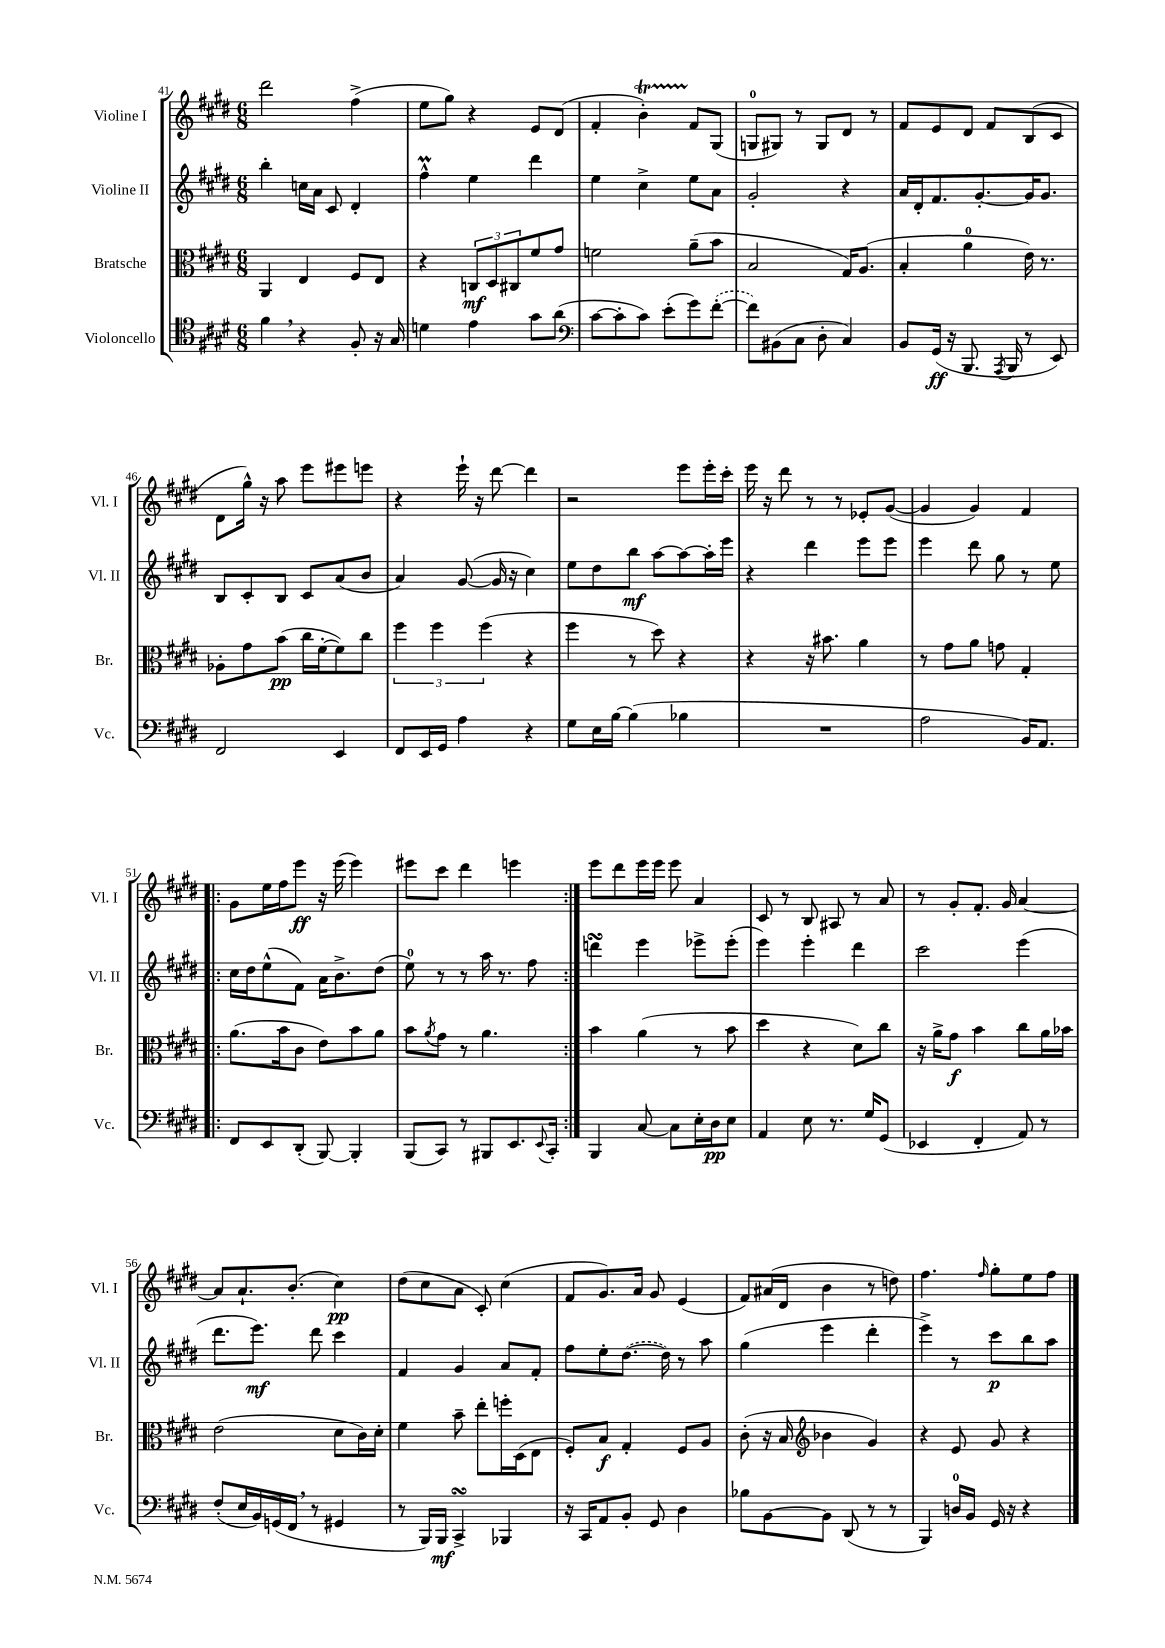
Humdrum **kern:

**kern	**kern	**kern	**kern
*staff4	*staff3	*staff2	*staff1
*clefC4	*clefC3	*clefG2	*clefG2
*k[f#c#g#d#]	*k[f#c#g#d#]	*k[f#c#g#d#]	*k[f#c#g#d#]
*M6/8	*M6/8	*M6/8	*M6/8
4f#\	4AA/	4bb'\	2ddd#\
4r	4E/	16cc\LL	.
.	.	16a\JJ	.
.	.	8c#/	.
8F#'/	8F#/L	4d#'/	(4ff#^\
16r	8E/J	.	.
16G#/	.	.	.
=	=	=	=
4d\	4r	4ff#^^\	8ee\L
.	.	.	8gg#\J)
4e\	12C/L	4ee\	4r
.	12D#/	.	.
.	12C#/	.	.
8g#\L	8f#/	4ddd#\	8e/L
(8a\J	8g#/J	.	(8d#/J
=	=	=	=
*clefF4	*	*	*
[8c#\L	2f\	4ee\	4f#'/
8c#'\]	.	.	.
8c#\J)	.	4cc#^\	4b'\)
(8e'\L	.	.	.
8g#\)	(8a~\L	8ee\L	8f#/L
([8f#'\J	8b\J	8a\J	(8G#/J
=	=	=	=
8f#\]L)	2B/	2g#'/	8G/L
(8BB#\	.	.	8G#/J)
8C#\J	.	.	8r
8D#'\	.	.	8G#/L
4C#/)	16G#/LK)	4r	8d#/J
.	(8.A/J	.	.
.	.	.	8r
=	=	=	=
8BB/L	4B'/	16a/LL	8f#/L
.	.	16d#'/J	.
(16GG#/Jk	.	8.f#/	8e/
16r	.	.	.
8.BBB/	4a\	.	8d#/J
.	.	[8.g#'/	.
.	.	.	8f#/L
8qAAA/	.	.	.
16BBB/	.	.	.
8r	16e\)	16g#/]K	(8B/
.	8.r	8.g#/J	.
8EE/)	.	.	8c#/J
=	=	=	=
2FF#/	8A-'\L	8B/L	8d#\L
.	8g#\	8c#'/	16gg#^^\Jk)
.	.	.	16r
.	(8b\J	8B/J	8aa\
.	16cc#\LL	8c#/L	8eee\L
.	[16f#'\J	.	.
4EE/	8f#\])	(8a/	8eee#\
.	8cc#\J	8b/J	8eee\J
=	=	=	=
8FF#/L	6ff#\	4a/)	4r
16EE/L	.	.	.
.	6ff#\	.	.
16GG#/JJ	.	.	.
4A\	.	([8g#/	16eee`\
.	.	.	16r
.	(6ff#\	.	.
.	.	16g#/]	[8ddd#\
.	.	16r	.
4r	4r	4cc#\)	4ddd#\]
=	=	=	=
8G#\L	4ff#\	8ee\L	2r
16E\L	.	8dd#\	.
[16B\JJ	.	.	.
(4B\]	8r	8bb\J	.
.	8dd#\)	[8aa\L	.
4B-\	4r	8aa\_	8eee\L
.	.	16aa'\]L	16eee'\L
.	.	16eee\JJ	16ccc#'\JJ
=	=	=	=
2.r	4r	4r	16eee\
.	.	.	16r
.	.	.	8ddd#\
.	16r	4ddd#\	8r
.	8.b#\	.	.
.	.	.	8r
.	4a\	8eee\L	8e-'/L
.	.	8eee\J	([8g#/J
=	=	=	=
2A\	8r	4eee\	4g#/]
.	8g#\L	.	.
.	8a\J	8ddd#\	4g#/)
.	8g\	8gg#\	.
16BB/LK)	4G#'/	8r	4f#/
8.AA/J	.	.	.
.	.	8ee\	.
=!|:	=!|:	=!|:	=!|:
8FF#/L	(8.a\L	16cc#\LL	8g#\L
.	.	16dd#\J	.
8EE/	.	(8ee^^\	16ee\L
.	16b\k	.	16ff#\J
(8DD#'/J	8c#\J	8f#\J)	8eee\J
[8BBB/)	8e\L)	16a\LK	16r
.	.	8.b^\	(16eee\
4BBB'/]	8b\	.	4eee\)
.	8a\J	(8dd#\J	.
=	=	=	=
(8BBB/L	8b\L	8ee\)	8eee#\L
.	8qa/	.	.
8CC#/J)	8g#\J	8r	8ccc#\J
8r	8r	8r	4ddd#\
8BBB#/L	4.a\	16aa\	.
.	.	8.r	.
8.EE/	.	.	4eee\
.	.	8ff#\	.
8qqEE/	.	.	.
16CC#'/Jk	.	.	.
=:|!	=:|!	=:|!	=:|!
4BBB/	4b\	4ddd\	8eee\L
.	.	.	8ddd#\
[8C#/	(4a\	4eee\	16eee\L
.	.	.	16eee\JJ
8C#\]L	.	.	8eee\
16E'\L	8r	8eee-^\L	4a/
16D#\J	.	.	.
8E\J	8b\	(8eee-'\J	.
=	=	=	=
4AA/	4dd#\	4eee\)	8c#/
.	.	.	8r
8E\	4r	4eee'\	8B/
8.r	.	.	8A#/
.	8d#\L)	4ddd#\	8r
16G#/LK	.	.	.
(8GG#/J	8cc#\J	.	8a/
=	=	=	=
4EE-/	16r	2ccc#\	8r
.	16a^\LK	.	.
.	8g#\J	.	8g#'/L
4FF#'/	4b\	.	8.f#'/J
.	.	.	16g#/
8AA/)	8cc#\L	(4eee\	[4a/
8r	16a\L	.	.
.	16b-\JJ	.	.
=	=	=	=
(8F#'/L	(2e\	8.ddd#\L	8a/]L
16E/L	.	.	8.a`/
16BB/)	.	8.eee\J)	.
(16GG/	.	.	.
16FF#/JJ	.	.	(8.b'/J
8r	.	8ddd#\	.
4GG#/	8d#\L	4ccc#\	4cc#\)
.	16c#\L)	.	.
.	16d#'\JJ	.	.
=	=	=	=
8r	4f#\	4f#/	(8dd#\L
16BBB/LL)	.	.	8cc#\
16BBB/JJ	.	.	.
4CC#^/	8b~\	4g#/	8a\J
.	8ee'\L	.	8c#'/)
4BBB-/	16ff'\L	8a/L	(4cc#\
.	(16D#\J	.	.
.	8E\J	8f#'/J	.
=	=	=	=
16r	8F#'/L)	8ff#\L	8f#/L
16CC#/LK	.	.	.
8AA/	8B/J	8ee'\	8.g#/)
8BB'/J	4G#'/	([8.dd#\J	.
.	.	.	16a/Jk
8GG#/	.	.	8g#/
.	.	16dd#\])	.
4D#\	8F#/L	8r	(4e/
.	8A/J	8aa\	.
=	=	=	=
8B-\L	(8c#'\	(4gg#\	8f#/L)
[8BB\	16r	.	(16a#/L
.	16B/	.	16d#/JJ
*	*clefG2	*	*
8BB\]J	4b-\	4eee\	4b\
(8DD#/	.	.	.
8r	4g#/)	4ddd#'\	8r
8r	.	.	8dd\)
=	=	=	=
4BBB/)	4r	4eee^\)	4.ff#\
16D/LL	8e/	8r	.
16BB/JJ	.	.	.
.	.	.	16qqff#/
16GG#/	8g#/	8ccc#\L	8gg#'\L
16r	.	.	.
4r	4r	8bb\	8ee\
.	.	8aa\J	8ff#\J
==	==	==	==
*-	*-	*-	*-
